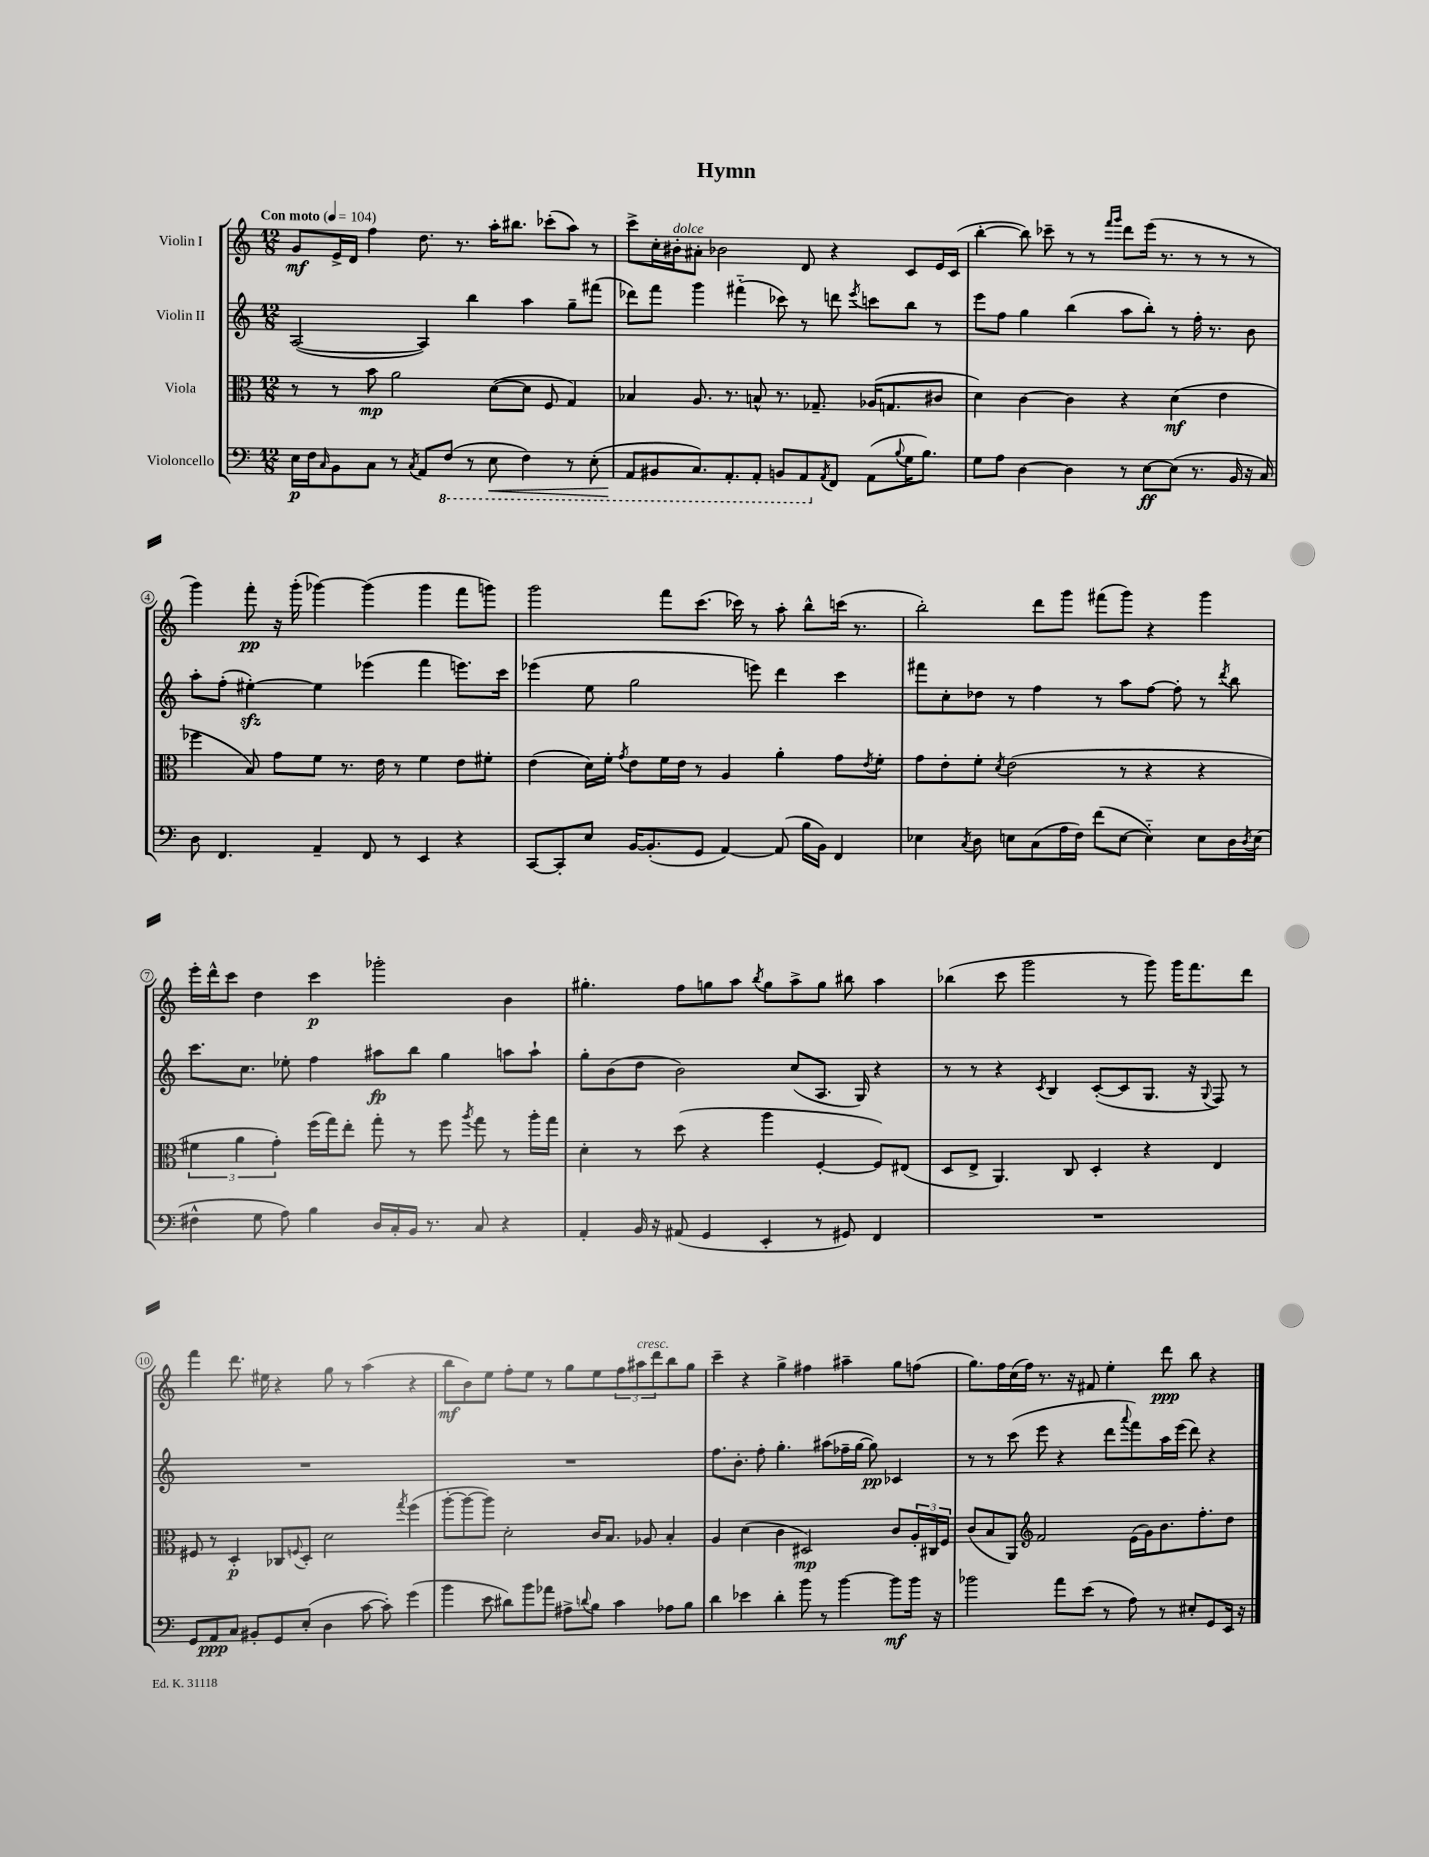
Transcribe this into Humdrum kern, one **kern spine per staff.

**kern	**kern	**kern	**kern
*staff4	*staff3	*staff2	*staff1
*clefF4	*clefC3	*clefG2	*clefG2
*k[]	*k[]	*k[]	*k[]
*M12/8	*M12/8	*M12/8	*M12/8
*MM104	*MM104	*MM104	*MM104
16E	8r	([2A	8g
16F	.	.	.
16qqC	.	.	.
8BB	8r	.	16e^
.	.	.	16d
8C	8b	.	4ff
8r	2a	.	.
8qC	.	.	.
8AA	.	4A])	8.dd
(8FF	.	.	.
.	.	.	8.r
8r	.	4bb	.
8EE	([8d	.	16aa'
.	.	.	8.bb#
4FF)	8d]	4aa	.
.	8F	.	(8ccc-'
8r	4G)	8gg~	8aa)
(8EE'	.	(8fff#	8r
=	=	=	=
8AAA	4B-	8ddd-)	8ccc^
8BBB#	.	8fff	16cc'
.	.	.	16b#'
8.CC)	8.A	4ggg	8a#'
.	.	.	2b-
8.AAA'	8.r	.	.
.	.	(4fff#'~	.
8AAA'	8B^^	.	.
8BBB	8.r	8ccc-)	.
8AAA	.	8r	8d
.	8.G-~	.	.
8qAA	.	.	.
8FF	.	8ddd	4r
.	.	8qeee	.
(8AA	(16A-	8ccc	.
.	8.G	.	.
8qqB	.	.	.
16G	.	8bb	8c
8.B)	.	.	.
.	8c#	8r	16e
.	.	.	(16c
=	=	=	=
8G	4d)	8eee	[4bb'
8A	.	8ff	.
[4D	[4c	4gg	8bb])
.	.	.	8ccc-~
4D]	4c]	(4bb	8r
.	.	.	8r
.	.	.	16qqfff
.	.	.	16qqggg
8r	4r	8aa	8ddd
[8E	.	8bb')	(16eee
.	.	.	8.r
(8E]	(4d	8r	.
8.r	.	16ff'	8r
.	.	8.r	.
.	4e	.	8r
16BB	.	.	.
16r	.	8b	8r
16C)	.	.	.
=	=	=	=
8D	4ff-	8aa'	4ggg)
4.FF	.	(8ff'	.
.	8B)	[4ee#')	8fff'
.	8g	.	16r
.	.	.	(16ggg'
4AA~	8f	4ee#]	[4ggg-)
.	8.r	.	.
8FF	.	(4eee-	(4ggg-]
.	16e	.	.
8r	8r	.	.
4EE	4f	4fff	4ggg-
4r	8e	8.eee)	8fff
.	8f#'	.	8ggg)
.	.	16ccc	.
=	=	=	=
[8CC	(4e	(4eee-	2ggg
8CC']	.	.	.
8E	16d)	8ee	.
.	16f'	.	.
.	8qg	.	.
[16BB	8e	2gg	.
(8.BB']	.	.	.
.	16f	.	8fff
.	16e	.	.
8GG	8r	.	(8.ccc
[4AA)	4A	.	.
.	.	.	16ccc-)
.	.	8eee)	8r
(8AA]	4a'	4ddd	8aa'
16B	.	.	8bb^^
16BB)	.	.	.
4FF	8g	4ccc	(16ccc
.	.	.	8.r
.	8qe	.	.
.	8f'	.	.
=	=	=	=
4E-	8g	8fff#	2bb')
.	8e'	8cc'	.
8qC	.	.	.
8D	8f'	8dd-	.
.	8qd	.	.
8E	(2e	8r	.
(8C	.	4ff	8ddd
16A	.	.	8ggg
16F)	.	.	.
(8f	.	8r	(8fff#
[8E	8r	8aa	8ggg)
4E'~])	4r	[8ff	4r
.	.	8ff']	.
8E	4r	8r	4ggg
.	.	8qddd	.
16D	.	8bb	.
8qD	.	.	.
(16E	.	.	.
=	=	=	=
4F#^^	6f#	8.ccc	16eee'
.	.	.	16ddd^^
.	.	.	8ccc
.	6a	.	.
.	.	8.cc	.
8G	.	.	4dd
.	6g')	.	.
8A)	.	8ee-'	.
4B	(16ff	4ff	4ccc
.	16gg)	.	.
.	8ee'	.	.
16D	8gg'	8aa#	2ggg-'
16C'	.	.	.
16BB	8r	8bb	.
8.r	.	.	.
.	8ff	4gg	.
.	8qaa	.	.
8C	8gg	.	.
4r	8r	8aa	4b
.	16aa'	8aa`	.
.	16gg	.	.
=	=	=	=
4AA'	4d'	8gg'	4.gg#'
.	.	(8b	.
16BB	8r	8dd	.
16r	.	.	.
(8AA#	(8dd	2b)	8ff
4GG	4r	.	8gg
.	.	.	8aa
.	.	.	8qbb
4EE'	4aa	.	8gg
.	.	(8cc	8aa^
8r	[4F'	8.A	8gg
8GG#)	.	.	8bb#
.	.	16G)	.
4FF	8F])	4r	4aa
.	(8E#	.	.
=	=	=	=
1.r	8D	8r	(4bb-
.	8E^	8r	.
.	4.AA)	4r	8ccc
.	.	.	2ggg
.	.	8qc	.
.	.	4B	.
.	8C	.	.
.	4D'	([8c'	.
.	.	8c]	8r
.	4r	8.G	8ggg)
.	.	.	16ggg
.	.	16r	8.fff
.	.	8qqG	.
.	4E	8F)	.
.	.	8r	8ddd
=	=	=	=
8GG	8F#	1.r	4fff
8AA	8r	.	.
8C	4D'	.	8.ddd
8BB#'	.	.	.
.	.	.	16ee#
8GG	8C-	.	4r
.	8qqF	.	.
(8E'	8D'	.	.
4D	2d	.	8gg
.	.	.	8r
[8c	.	.	(4aa
8c'])	.	.	.
.	8qgg	.	.
(4g	(4ff	.	4r
=	=	=	=
4b	[8aa'	1.r	8bb
.	8aa_	.	8b)
8e	8aa])	.	8ee
8d#)	2d'	.	8ff'
8b	.	.	8ee
8a-	.	.	8r
8A#^	.	.	8gg
8qqd	.	.	.
8B	16c	.	8ee
.	8.B	.	.
4c	.	.	12ff
.	.	.	12aa#
.	8A-	.	.
.	.	.	12ddd
8A-	4B'	.	8bb
8B	.	.	8gg
=	=	=	=
4d	4A	8.ff	4ccc~
.	.	8.b'	.
4e-	(4d	.	4r
.	.	8ff'	.
4d'	4c	4.gg'	4gg^
8b	2D#)	.	4ff#
8r	.	(8aa#	.
[4b	.	16ff-~	4aa#~
.	.	[16gg	.
.	.	8gg])	.
8b]	8c	4c-	8gg
16b	24A'	.	(8ff
.	24C#	.	.
16r	.	.	.
.	24F	.	.
=	=	=	=
2b-	(8c	8r	8.gg)
.	8B	8r	.
.	.	.	16ff
.	8AA)	(8ccc	(16cc
.	.	.	16ff)
*	*clefG2	*	*
.	2f	8eee	8.r
8a	.	4r	.
.	.	.	16r
(8e	.	.	8f#
8r	.	8ddd	4ee'
.	.	8qqaaa	.
8A)	(16e	8fff)	.
.	16g)	.	.
8r	8.b	16aa	8ddd
.	.	(16eee	.
8E#'	.	8ddd)	8bb
.	8.ff'	.	.
8GG	.	4r	4r
16EE	8dd	.	.
16r	.	.	.
==	==	==	==
*-	*-	*-	*-
